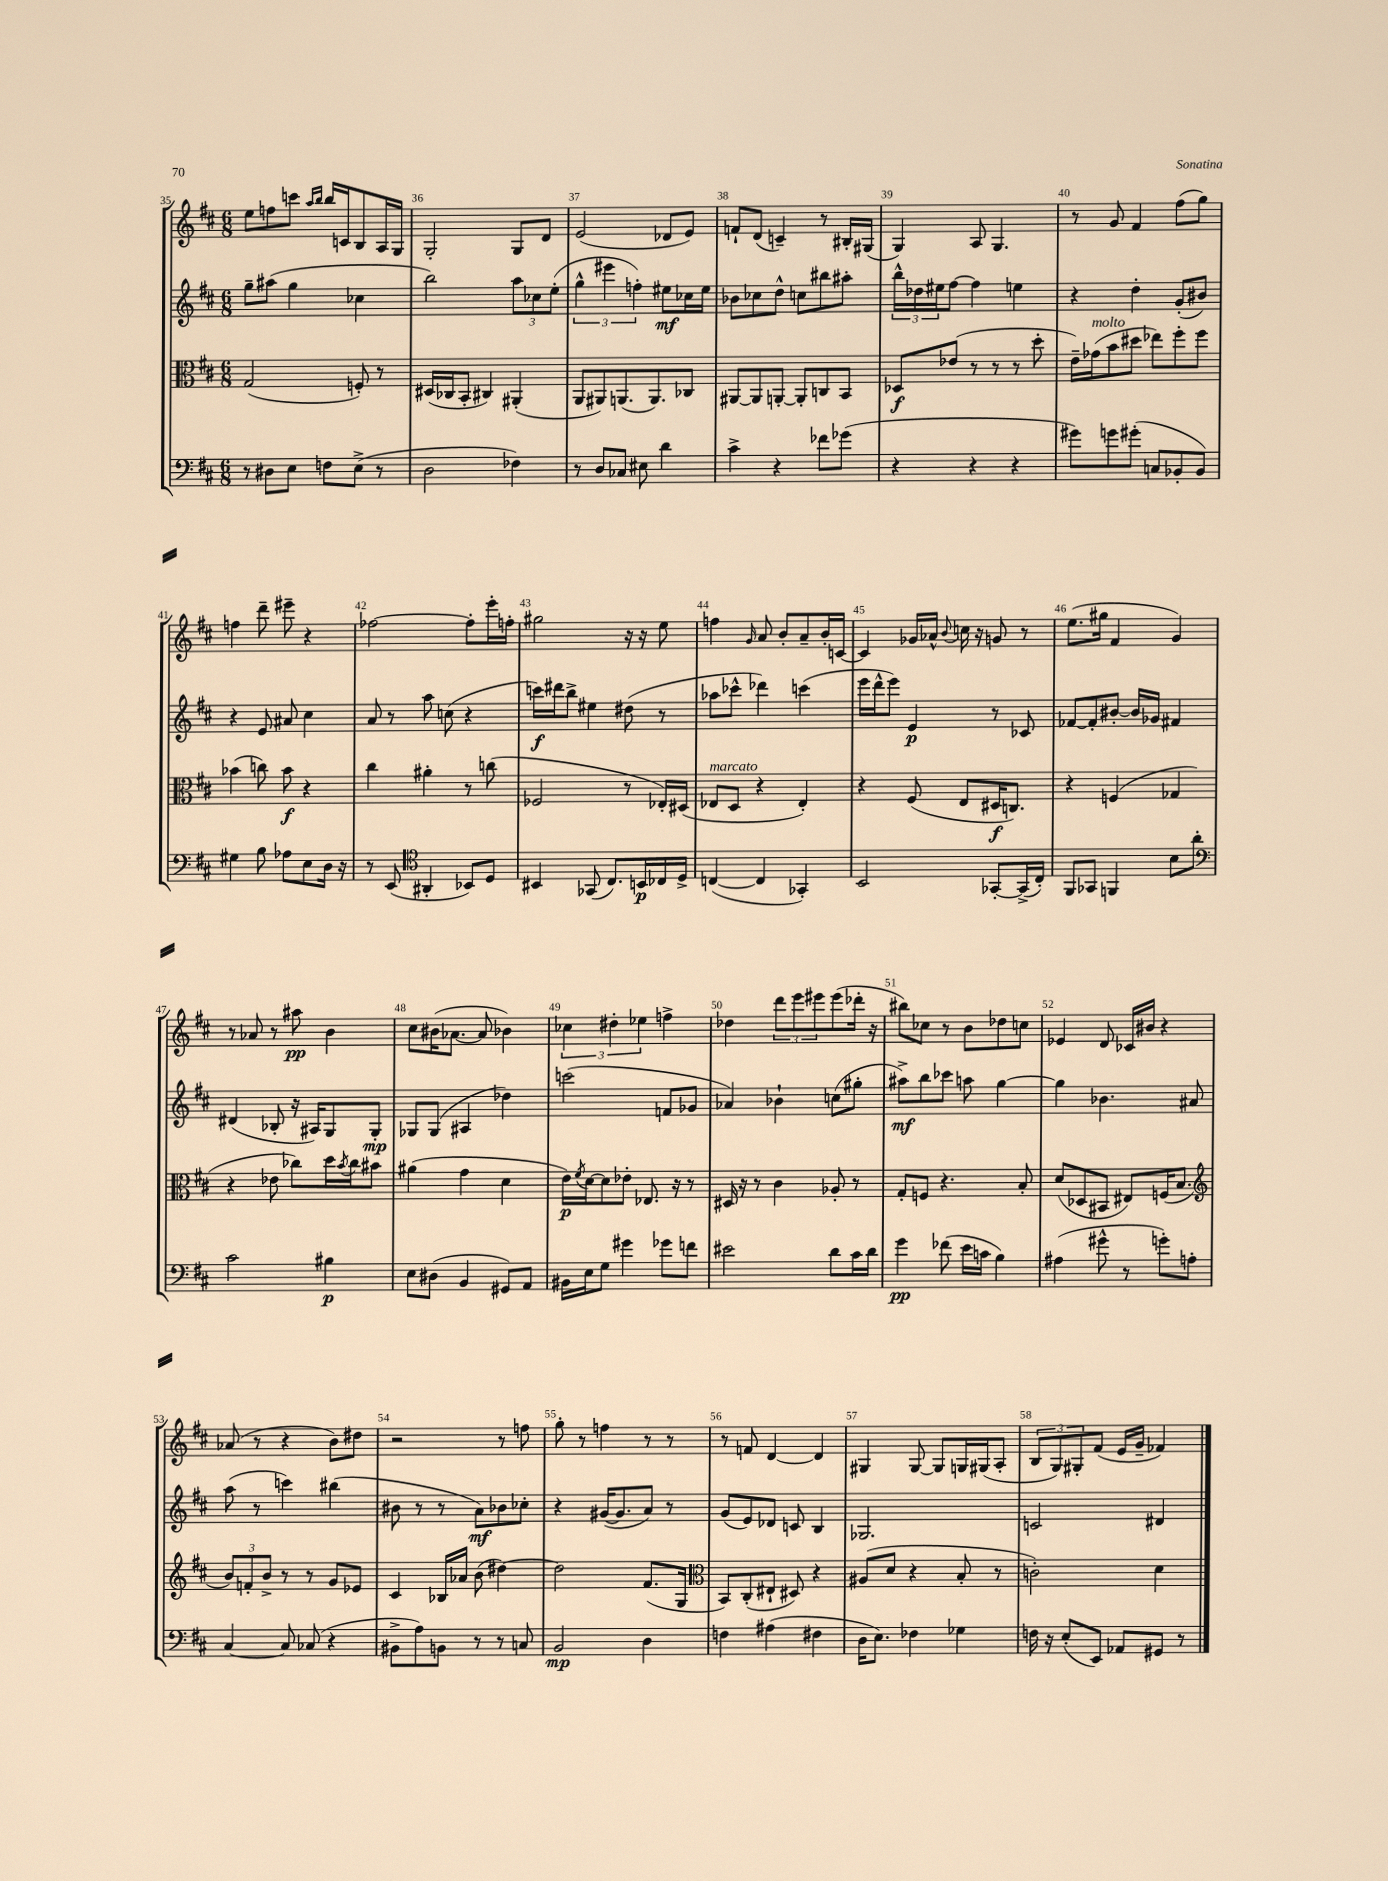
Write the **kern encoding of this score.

**kern	**kern	**kern	**kern
*staff4	*staff3	*staff2	*staff1
*clefF4	*clefC3	*clefG2	*clefG2
*k[f#c#]	*k[f#c#]	*k[f#c#]	*k[f#c#]
*M6/8	*M6/8	*M6/8	*M6/8
8r	(2G/	8gg~\L	8ee\L
8D#\L	.	(8aa#\J	8ff\
8E\J	.	4gg\	8ccc\J
.	.	.	16qqaa/LL
.	.	.	16qqbb/JJ
8F\L	.	.	16bb/LL
.	.	.	16c/J
(8E^\J	8F'/)	4cc-\	8B/
8r	8r	.	16A/L
.	.	.	16G/JJ
=	=	=	=
2D\	(16D#/LL	2bb\)	2G'/
.	16C-/J	.	.
.	8BB'/J	.	.
.	4C#/)	.	.
4F-\)	(4AA#'/	12aa\L	8G/L
.	.	12cc-\	.
.	.	.	8d/J
.	.	(12ee'\J	.
=	=	=	=
8r	8AA/L	6gg^^\	(2e/
8D/L	8AA#/)	.	.
.	.	6eee#\	.
8C-/J	(8.AA/	.	.
.	.	6ff'\)	.
8E#\	.	.	.
.	8.AA/)	.	.
4d\	.	8ee#\L	8d-/L
.	8C-/J	16cc-\L	8e/J)
.	.	16ee#\JJ	.
=	=	=	=
4c#^\	[8AA#/L	8b-\L	8f`/L
.	8AA#/]	8cc-\	(8d/J
4r	[8AA'/J	8dd^^\J	4c~/)
.	8AA'/]L	8cc\L	.
8f-\L	8C/	8bb#\	8r
(8g-\J	8BB/J	8aa#'\J	16B#'/LL
.	.	.	(16G#/JJ
=	=	=	=
4r	8D-/L	24bb^^\LL	4G/)
.	.	24dd-\	.
.	.	24ee#\J	.
.	(8e-/J	[8ff#\J	.
4r	8r	4ff#\]	8A/
.	8r	.	4.G/
4r	8r	4ee\	.
.	8dd'\	.	.
=	=	=	=
8g#\L)	16e~\LL)	4r	8r
.	(16g-\J	.	.
8g\	8b\	.	8g/
(8g#'\J	8dd#\J	4dd'\	4f#/
8C/L	8ee-\L)	.	.
8BB-'/	8ff#'\	(8g'/L	(8ff#\L
8BB-/J)	8ff#\J	8b#/J)	8gg\J)
=	=	=	=
4G#\	(4b-\	4r	4ff\
8B\	8cc\)	8e/	8ddd~\
8A-\L	8b-\	8a#/	8eee#~\
8E\	4r	4cc#\	4r
16D\Jk	.	.	.
16r	.	.	.
=	=	=	=
8r	4cc#\	8a/	[2ff-\
(8EE/	.	8r	.
*clefC4	*	*	*
4AA#'/	4a#'\	8aa\	.
.	.	(8cc\	.
8BB-/L)	8r	4r	8ff-'\]L
8D/J	(8cc\	.	16eee'\L
.	.	.	16ff'\JJ
=	=	=	=
4BB#/	2F-/	16ccc\LL)	2gg#\
.	.	16ddd#\J	.
.	.	8bb^\J	.
(8GG-/	.	4ee#\	.
8.C#/L)	.	.	.
.	8r	(8dd#\	16r
16BB/L	.	.	16r
16C-/	16E-'/LL)	8r	8ee\
16D^/JJ	(16D#/JJ	.	.
=	=	=	=
([4C/	8E-/L	8aa-\L	4ff\
.	8D/J	8ccc-^^\J	.
.	.	.	16qqg/
4C/]	4r	4ddd-\)	8a/
.	.	.	8b'/L
4GG-'/)	4E-'/)	(4ccc\	8a~/
.	.	.	16b'/L
.	.	.	[16c/JJ
=	=	=	=
2BB/	4r	16eee\LL	4c/]
.	.	16ddd^^\J	.
.	.	8eee\J)	.
.	(8F#/	4e/	16g-/LL
.	.	.	16a-^^/JJ
.	.	.	8qqb/
.	8E/L	.	16cc\
.	.	.	16r
[8GG-'/L	16D#/K	8r	8g/
.	8.C/J)	.	.
(16GG-^/]L	.	8c-/	8r
16C#'/JJ)	.	.	.
=	=	=	=
8FF#/L	4r	[8f-/L	(8.ee\L
8GG-/J	.	8f-'/]	.
.	.	.	16gg#\Jk
4FF/	(4F/	[8b#'/J	4f#/
.	.	16b#/]LL	.
.	.	16g-/JJ	.
8B\L	4G-/	4f#/	4g/)
8a'\J	.	.	.
=	=	=	=
*clefF4	*	*	*
2c#\	4r	(4d#/	8r
.	.	.	8a-/
.	8e-\	8B-'/	8r
.	8cc-\L)	16r	8aa#\
.	.	16A#/LK)	.
4B#\	16dd\L	8G/	4b\
.	8qb/	.	.
.	16cc-\J	.	.
.	8b#\J	8G'/J	.
=	=	=	=
8E\L	(4a#\	8G-/L	8cc#\L
(8D#\J	.	(8G-/J	(16b#\K
.	.	.	[8.a-\J
4BB/	4g\	4A#/	.
.	.	.	8a-/]
8GG#/L)	4d\	4dd-\)	4b-\)
8AA/J	.	.	.
=	=	=	=
16BB#\LL	16e\LL)	(2ccc\	6cc-\
.	8qf#/	.	.
16E\J	[16d\J	.	.
8G\J	8d\]	.	.
.	.	.	6dd#'\
4g#\	8e-'\J	.	.
.	.	.	6ee-\
.	8.E-/	.	.
8g-\L	.	8f/L	4ff^\
.	16r	.	.
8f\J	8r	8g-/J	.
=	=	=	=
2e#\	16D#/	4a-/)	4dd-\
.	16r	.	.
.	8r	.	.
.	4c#\	4b-`\	12ddd\L
.	.	.	12eee\
.	.	.	12eee#\
8d\L	8A-'/	(8cc\L	(8eee#\
16c#\L	8r	8gg#'\J	16ddd-'\Jk
16d\JJ	.	.	16r
=	=	=	=
4g\	8G'/L	8aa#^\L)	8bb#\L)
.	8F/J	8bb\	8cc-\J
(8f-\	4.r	8ccc-\J	8r
16e\LL	.	8aa\	8b\L
16c\JJ	.	.	.
4B\)	.	[4gg\	8dd-\
.	8B'/	.	8cc\J
=	=	=	=
(4A#\	(8d/L	4gg\]	4e-/
.	8D-/	.	.
8g#^^\	8BB#/J	4.b-\	8d/
8r	8E#/L)	.	16c-/LL
.	.	.	16b#/JJ
8g'\L)	(16F/K	.	4r
.	8.B/J	.	.
8A'\J	.	8a#/	.
=	=	=	=
*	*clefG2	*	*
[4C#/	12b/L)	(8aa\	(8a-/
.	12f'/	.	.
.	.	8r	8r
.	12b^/J	.	.
8C#/]	8r	4ccc\)	4r
(8C-/	8r	.	.
4r	8g/L	(4bb#\	8b\L)
.	8e-/J	.	8dd#\J
=	=	=	=
8BB#^\L	4c#/	8b#\	2r
8A\)	.	8r	.
8BB\J	16B-/LL	8r	.
.	16a-/JJ	.	.
8r	(8b\	8a\L)	.
8r	[4dd#\)	8b-\	8r
8C/	.	8cc-'\J	8ff\
=	=	=	=
2BB/	2dd#\]	4r	8gg'\
.	.	.	8r
.	.	([16g#/LK	4ff\
.	.	8.g#/]	.
4D\	(8.f#/L	8a/J)	8r
.	.	8r	8r
.	16G/Jk	.	.
=	=	=	=
*	*clefC3	*	*
4F\	8BB/L)	(8g/L	8r
.	(8C#'/	8e/)	8f/
(4A#\	8E#`/J	8d-/J	[4d/
.	8D#/)	8c/	.
4F#\	4r	4B/	4d/]
=	=	=	=
16D\LK	(8A#/L	2.G-/	4G#/
8.E\J)	.	.	.
.	8d/J	.	.
4F-\	4r	.	[8G#/
.	.	.	8G#/]L
4G-\	8B'/	.	16G/L
.	.	.	(16G#/J
.	8r	.	8A'/J
=	=	=	=
16F\	2c'\)	2c/	12B/L
16r	.	.	.
.	.	.	12G/)
(8E'/L	.	.	.
.	.	.	12G#'/
8EE/J)	.	.	(8f#/J
8AA-/L	.	.	16e/LL
.	.	.	16g~/JJ
8GG#/J	4d\	4d#/	4f-/)
8r	.	.	.
==	==	==	==
*-	*-	*-	*-
